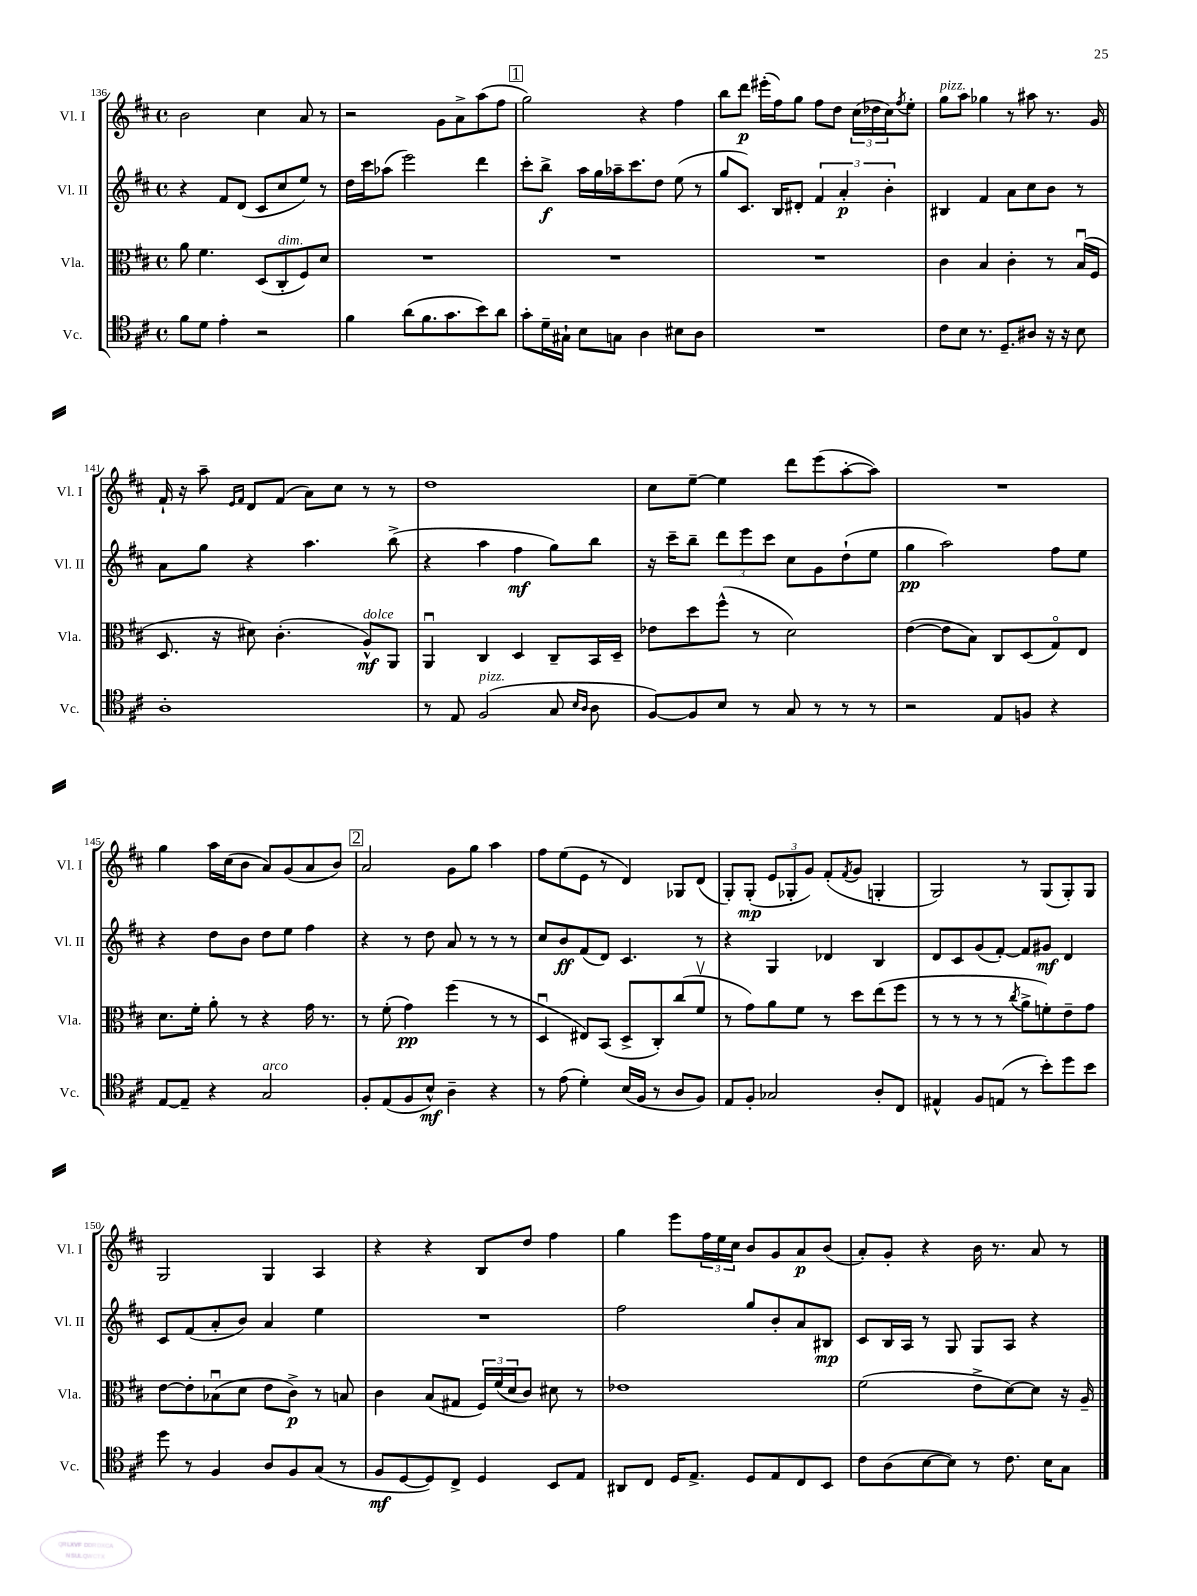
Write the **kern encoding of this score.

**kern	**kern	**kern	**kern
*staff4	*staff3	*staff2	*staff1
*clefC4	*clefC3	*clefG2	*clefG2
*k[f#c#]	*k[f#c#]	*k[f#c#]	*k[f#c#]
*M4/4	*M4/4	*M4/4	*M4/4
*met(c)	*met(c)	*met(c)	*met(c)
8f#	8a	4r	2b
8d	4.f#	.	.
4e'	.	8f#	.
.	.	(8d	.
2r	(8D	8c#	4cc#
.	8C#'	8cc#	.
.	8F#)	8ee)	8a
.	8d	8r	8r
=	=	=	=
4f#	1r	16dd	2r
.	.	16ccc#	.
.	.	(8aa-	.
(8a	.	2eee)	.
8.f#	.	.	.
.	.	.	8g
8.g	.	.	.
.	.	.	8a^
8b)	.	4ddd	(8aa
8a	.	.	8ff#
=	=	=	=
8g'	1r	8ccc#'	2gg)
16d~	.	8bb^	.
16G#`	.	.	.
8B	.	16aa	.
.	.	16gg	.
8G	.	16aa-~	.
.	.	8.ccc#	.
4A	.	.	4r
.	.	8dd	.
8B#	.	(8ee	4ff#
8A	.	8r	.
=	=	=	=
1r	1r	8gg	8bb
.	.	8.c#)	8ddd
.	.	.	(16eee#'
.	.	16B	16ff#)
.	.	8d#'	8gg
.	.	6f#	8ff#
.	.	.	8dd
.	.	6a'	.
.	.	.	(24cc#
.	.	.	24dd-
.	.	6b'	24cc#)
.	.	.	8qff#
.	.	.	8ee'
=	=	=	=
8c#	4c#	4B#	8gg
8B	.	.	8aa
8.r	4B	4f#	4gg-
8.D~	.	.	.
.	4c#'	8a	8r
8A#	.	8cc#	8aa#
16r	8r	8b	8.r
16r	.	.	.
8B	(16Bu	8r	.
.	16F#	.	16g
=	=	=	=
1A'	8.D	8a	16f#`
.	.	.	16r
.	.	8gg	8aa~
.	16r	.	.
.	.	.	16qqe
.	.	.	16qqf#
.	8d#)	4r	8d
.	(4.c#'	.	(8f#
.	.	4.aa	8a)
.	.	.	8cc#
.	8A^^)	.	8r
.	8AA	(8bb^	8r
=	=	=	=
8r	4AAu	4r	1dd
8E	.	.	.
(2F#	4C#	4aa	.
.	4D	4ff#	.
8G	8C#~	8gg)	.
16qqB	.	.	.
16qqA	.	.	.
8A	16BB	8bb	.
.	16D~	.	.
=	=	=	=
[8F#)	8e-	16r	8cc#
.	.	16ccc#~	.
8F#]	8dd	8bb~	[8ee~
8B	(8ff#^^	12ddd	4ee]
.	.	12eee	.
8r	8r	.	.
.	.	12ccc#	.
8G	2d)	8cc#	8ddd
8r	.	8g	(8eee
8r	.	(8dd`	[8aa'
8r	.	8ee	8aa])
=	=	=	=
2r	([4e	4gg	1r
.	8e]	2aa)	.
.	8B)	.	.
8E	8C#	.	.
8F	(8D	.	.
4r	8Go)	8ff#	.
.	8E	8ee	.
=	=	=	=
[8E	8.d	4r	4gg
8E~]	.	.	.
.	16f#'	.	.
4r	8a'	8dd	16aa
.	.	.	(16cc#
.	8r	8b	8b
2G	4r	8dd	8a)
.	.	8ee	(8g
.	16g	4ff#	8a
.	8.r	.	.
.	.	.	8b)
=	=	=	=
8F#'	8r	4r	2a
(8E	(8f#'	.	.
8F#	4g)	8r	.
8B^^)	.	8dd	.
4A~	(4ff#	8a	8g
.	.	8r	8gg
4r	8r	8r	4aa
.	8r	8r	.
=	=	=	=
8r	4Du	8cc#	8ff#
(8e	.	8b	(8ee
4d')	8E#)	(8f#	8e
.	(8BB	8d)	8r
(16B	8D^	4.c#	4d)
16F#	.	.	.
8r	8C#')	.	.
8A	(8cc#	.	8G-
8F#)	8f#v	8r	(8d
=	=	=	=
8E	8r	4r	8G')
8F#'	8g)	.	(8G'
2G-	8a	4G	12e
.	.	.	12G-'
.	8f#	.	.
.	.	.	12g)
.	8r	4d-	(8f#'
.	.	.	8qf#
.	8dd	.	8g
8A'	(8ee	4B	4G'
8C#	8ff#	.	.
=	=	=	=
4E#^^	8r	8d	2G)
.	8r	8c#	.
8F#	8r	(8g	.
(8E	8r	[8f#')	.
.	8qcc#	.	.
8r	8a^	8f#]	8r
8b')	8f')	8g#	(8G
8dd	8e~	4d	8G')
8b	8g	.	8G
=	=	=	=
8dd	[8e	8c#	2G
8r	8e']	(8f#	.
4F#	(8B-u	8a'	.
.	8d	8b)	.
8A	8e	4a	4G
8F#	8c#^)	.	.
(8G	8r	4ee	4A
8r	8B	.	.
=	=	=	=
8F#	4c#	1r	4r
[8D	.	.	.
8D])	(8B	.	4r
8C#^	8G#	.	.
4D	24F#)	.	8B
.	(24f#	.	.
.	24d	.	.
.	8c#)	.	8dd
8BB	8d#	.	4ff#
8E	8r	.	.
=	=	=	=
8AA#	1e-	2ff#	4gg
8C#	.	.	.
16D	.	.	8eee
8.E^	.	.	.
.	.	.	24ff#
.	.	.	24ee
.	.	.	24cc#
8D	.	8gg	8b
8E	.	8b'	8g
8C#	.	8a	8a
8BB	.	8B#	(8b
=	=	=	=
8c#	(2f#	8c#	8a')
(8A	.	16B	8g'
.	.	16A	.
[8B	.	8r	4r
8B])	.	8G	.
8r	8e^	8G	16b
.	.	.	8.r
8.c#	[8d)	8A	.
.	8d]	4r	8a
16B	.	.	.
8G	16r	.	8r
.	16A~	.	.
==	==	==	==
*-	*-	*-	*-
